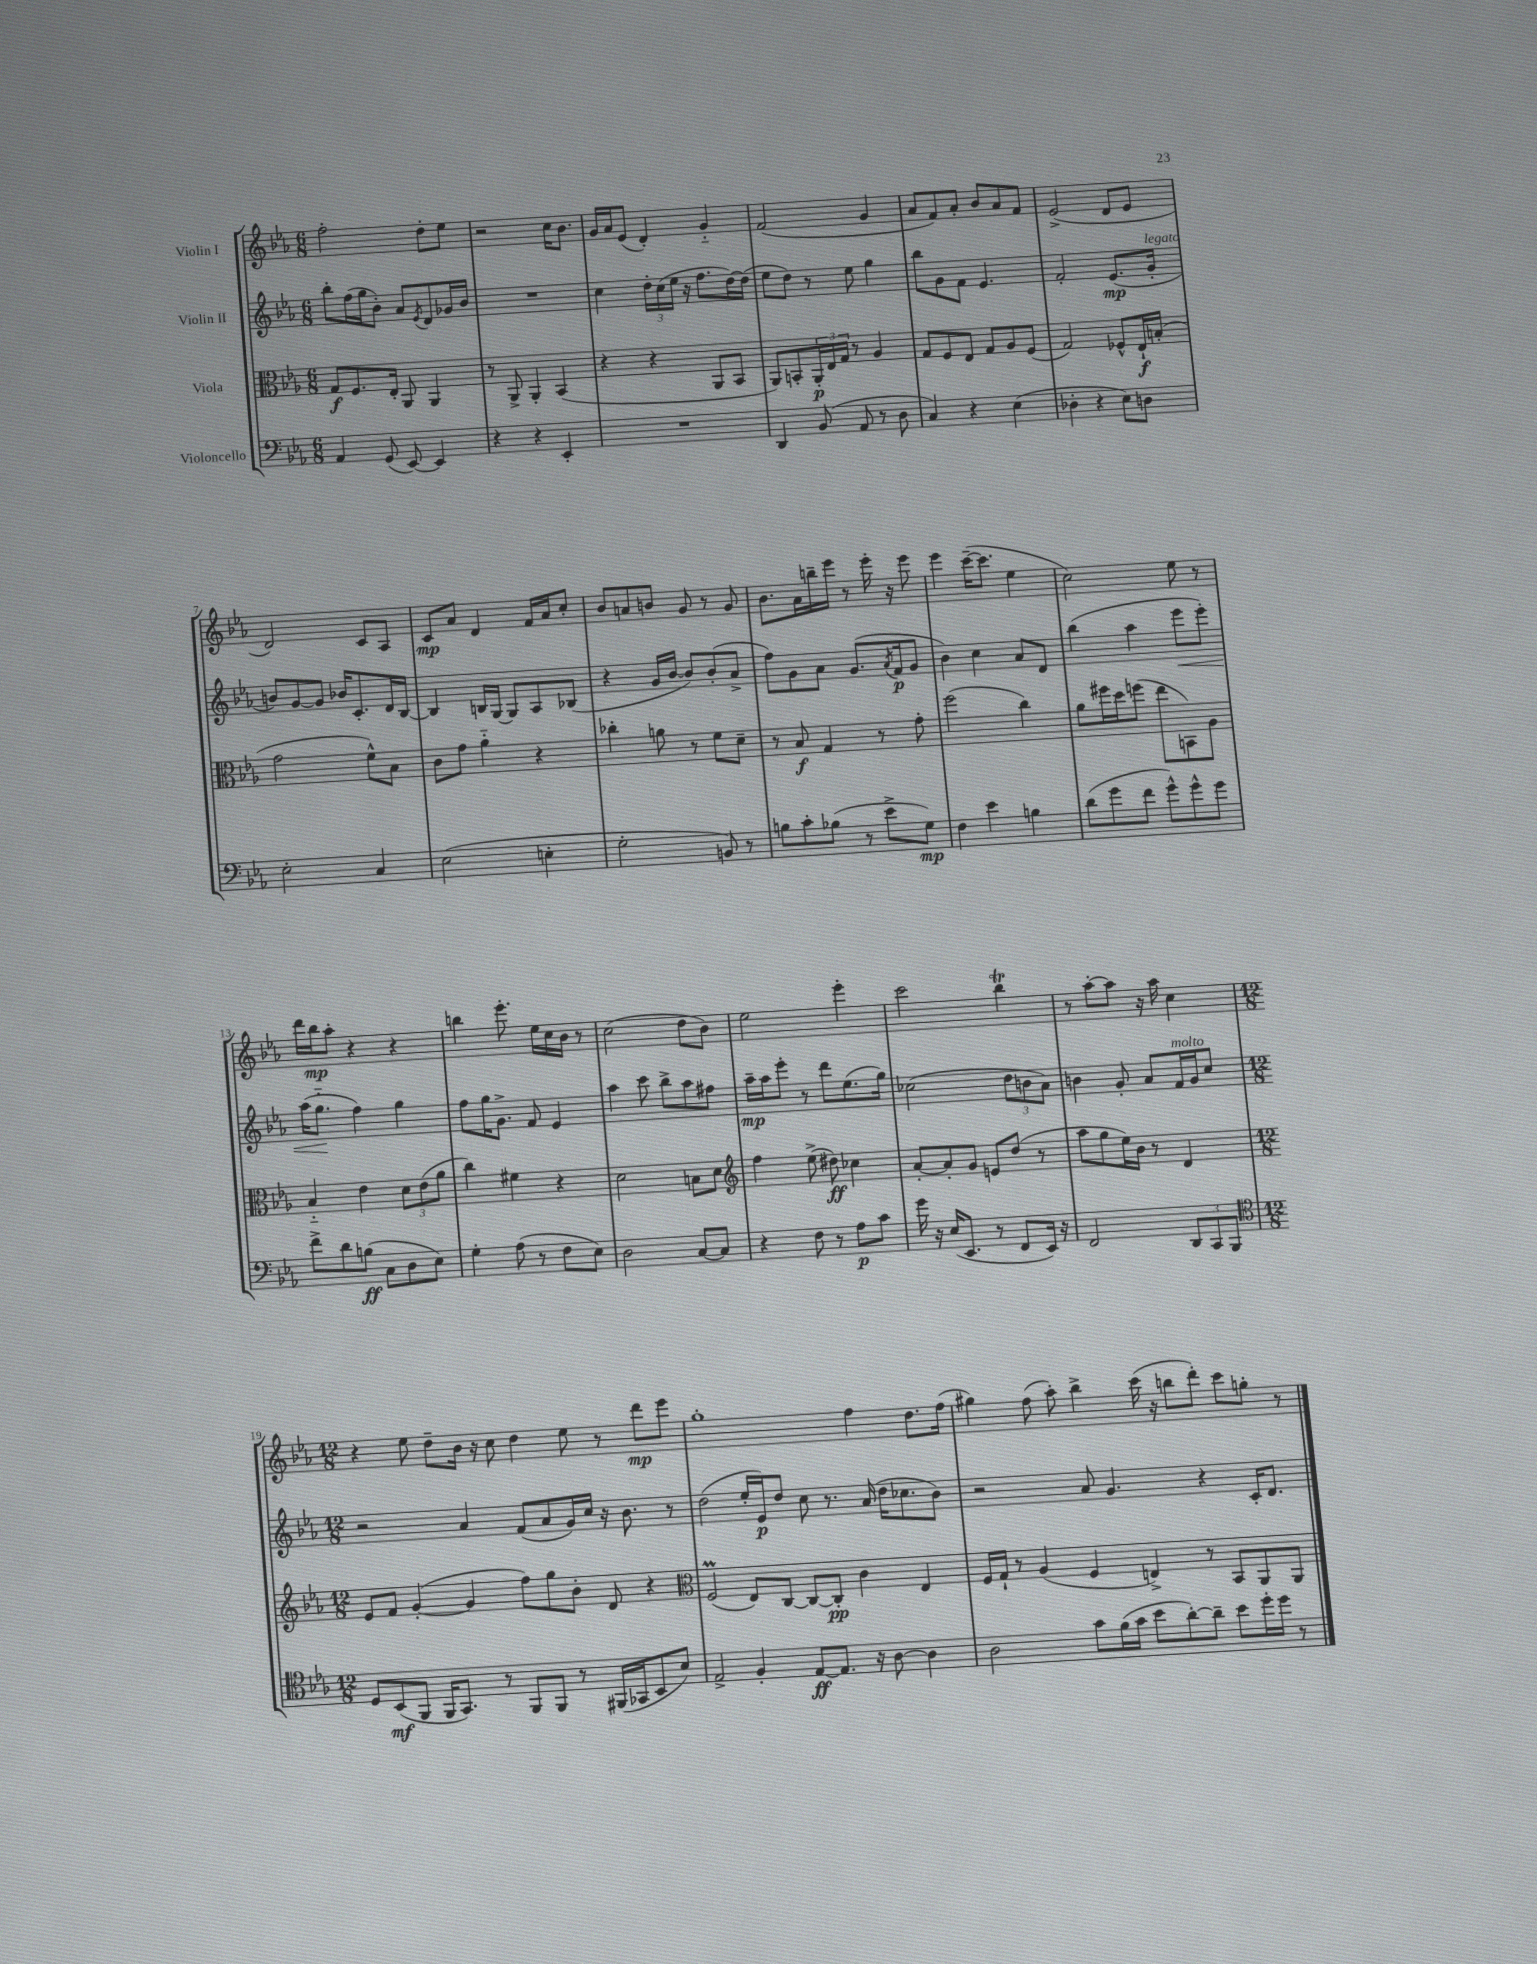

**kern	**kern	**kern	**kern
*staff4	*staff3	*staff2	*staff1
*clefF4	*clefC3	*clefG2	*clefG2
*k[b-e-a-]	*k[b-e-a-]	*k[b-e-a-]	*k[b-e-a-]
*M6/8	*M6/8	*M6/8	*M6/8
4AA-/	8G/L	8bb-'\L	2ff'\
.	8.F/	(16ff\L	.
.	.	16gg\J	.
(8GG/	.	8b-'\J)	.
.	16E-'/Jk	.	.
[8EE-/)	8AA-/	8a-/L	.
.	.	8qe-/	.
4EE-/]	4AA-/	8d/	8dd'\L
.	.	16g-/L	8ee-\J
.	.	16b-/JJ	.
=	=	=	=
4r	8r	2.r	2r
.	8AA-^/	.	.
4r	4AA-'/	.	.
4EE-'/	(4BB-/	.	16cc\LK
.	.	.	8.b-\J
=	=	=	=
2.r	4r	4cc\	16g/LL
.	.	.	16a-/J
.	.	.	(8e-/J
.	4r	24dd'\LL	4d'/)
.	.	(24cc\	.
.	.	24ee-\JJ	.
.	.	16r	.
.	.	8.ff\L	.
.	8AA-/L	.	4g'~/
.	8BB-/J	[16dd\L)	.
.	.	(16dd\]JJ	.
=	=	=	=
4DD/	8AA-/L)	8ee-\L	(2f/
.	8BB'/	8dd\J)	.
(8BB-/	24AA-'/L	8r	.
.	24E-/	.	.
.	24G/JJ	.	.
8AA-/	8r	8ee-\	.
8r	4A-/	4gg\	4g/
8D\	.	.	.
=	=	=	=
4C/)	8G/L	8bb-\L	8a-/L
.	8F/	8g\	8f/)
4r	8E-/J	8f\J	8a-'/J
.	8G/L	4.e-/	8b-/L
(4E-\	8A-/	.	8a-/
.	(8F/J	.	8f/J
=	=	=	=
4D-'\	2G/)	2f'/	(2e-^/
4r	.	.	.
8E-\L)	8F-^^/L	(8.e-/L	8d/L
8D\J	16E-`/L	.	8e-/J
.	(16B'/JJ	16g'/Jk	.
=	=	=	=
2E-'\	2g\	8b/L)	2d/)
.	.	[8g/	.
.	.	8g/]J	.
.	.	16b-/LK	.
.	.	8.c'/	.
4C/	8f^^\L)	.	8c/L
.	8B-\J	16d/L	8A-/J
.	.	[16B-/JJ	.
=	=	=	=
(2E-\	8c\L	4B-/]	8c/L
.	8g\J	.	8a-/J
.	4a-'~\	16B/LL	4d/
.	.	[16G/JJ	.
.	.	8G/]L	.
4E'\	4r	8A-/	16f/LL
.	.	.	16a-/J
.	.	(8B-/J	8cc'/J
=	=	=	=
2G'\	4cc-'\	4r	8b-/L
.	.	.	8a/
.	8a\	16g/LL	8b/J
.	.	[16b-/JJ	.
.	8r	8b-/]L)	8g/
8BB/)	8f\L	(8b-'/	8r
8r	8d~\J	8a-^/J	8g/
=	=	=	=
8B\L	8r	8ff\L)	8.b-\L
8c'\	8B-/	8g\	.
.	.	.	16a-\L
(8B-\J	4G/	8a-\J	16bb~\
.	.	.	16eee-\JJ
8r	.	(8.g/L	8r
8e-^\L	8r	.	16eee-'\
.	.	8qa-/	.
.	.	16f/k	16r
8G\J)	8g'\	8g/J	8eee-\
=	=	=	=
4F\	(2ff\	4b-\)	4eee-\
4e-\	.	4cc\	([16ccc~\LK
.	.	.	8.ccc\]J
4B\	4cc\)	8a-/L	4ee-\
.	.	8d/J	.
=	=	=	=
(8d\L	8a-\L	(4bb-\	2cc\)
8g\	16ff#\L	.	.
.	16dd\J	.	.
8f\J	(8ff\J	4aa-\	.
8g^^\L)	8ee-\L	.	.
8g^^\	8BB\)	8eee-\L	8ee-\
8g\J	8A-\J	8eee-'\J)	8r
=	=	=	=
8f^\L	4B-'~/	(16aa-\LK	16ddd\LL
.	.	8.gg'~\J	16bb-\J
8d\	.	.	8aa-'\J
(8B\J	4e-\	4ff\)	4r
8C\L	.	.	.
8D\	12d\L	4gg\	4r
.	(12e-\	.	.
8E-\J)	.	.	.
.	12a-\J	.	.
=	=	=	=
4G'\	4cc\)	8ff\L	4bb\
.	.	16gg\K	.
.	.	8.g^\J	.
(8A-\	4f#\	.	8.eee-'\
8r	.	8f/	.
.	.	.	16ee-\LL
8F\L	4r	4e-/	16cc\
.	.	.	16b-\JJ
8E-\J)	.	.	8r
=	=	=	=
2D\	2d\	4aa-\	(2cc\
.	.	8ccc\	.
.	.	8bb-^\L	.
[8C/L	8B\L	8aa-\	8dd\L
8C/]J	8d\J	8ff#\J	8b-\J)
=	=	=	=
*	*clefG2	*	*
4r	4ff\	16aa-~\LL	2ee-\
.	.	16aa-\J	.
.	.	8eee-'\J	.
8F\	(8ee-^\	8r	.
8r	8dd#\)	8ddd\L	.
8A-\L	4cc-\	(8.ee-\	4eee-'\
8c\J	.	.	.
.	.	16gg\Jk)	.
=	=	=	=
16g\	[8a-'/L	(2cc-\	2ccc\
16r	.	.	.
(16E-/LK	8a-'/]	.	.
8.EE-/J	.	.	.
.	8g/J	.	.
8r	8e/L	.	.
8FF/L	(8dd/J	12dd\L	4bb-\
.	.	12b\	.
16EE-/Jk)	8r	.	.
.	.	12a-\J)	.
16r	.	.	.
=	=	=	=
2FF/	8aa-\L	4b\	8r
.	8gg\	.	[8aa-'\L
.	16ee-\L)	8g'/	8aa-\]J
.	16b-\JJ	.	.
.	8r	8a-/L	16r
.	.	.	16aa-\
12DD/L	4d/	16f/L	4cc\
.	.	16g/J	.
12CC/	.	.	.
.	.	8cc/J	.
12BBB-/J	.	.	.
=	=	=	=
*clefC4	*	*	*
*M12/8	*M12/8	*M12/8	*M12/8
8D/L	8e-/L	2r	4r
(8BB-/	8f/J	.	.
8FF/J	([4g'/	.	8ee-\
16FF/LK	.	.	8dd~\L
8.GG/J)	.	.	.
.	4g/]	4a-/	16b-\Jk
.	.	.	16r
8r	.	.	8cc\
8FF/L	8ff\L)	(8f/L	4dd\
8FF/J	8gg\	8a-/	.
8r	8b-'\J	16g/L)	8ee-\
.	.	16cc/JJ	.
(16FF#/LL	8d/	16r	8r
16GG-/J	.	8.b-\	.
8BB-/	4r	.	8ddd\L
8B-/J)	.	8r	8eee-\J
=	=	=	=
*	*clefC3	*	*
2E-^/	(2F/	(2dd\	1gg'
4F'/	8E-/L)	16ee-'/LL	.
.	.	16e-/J)	.
.	[8C/J	8dd/J	.
[8E-/L	8C/_L	8cc\	.
8.E-/]J	8C'/]J	8.r	.
.	4c\	.	4ff\
16r	.	(16a-/	.
[8A-\	.	16dd\LK	.
.	.	8.cc-\	.
4A-\]	4E-/	.	8.dd\L
.	.	8b-\J)	.
.	.	.	(16ff\Jk
=	=	=	=
2A-\	16F/LL	2r	4gg#\)
.	16G`/JJ	.	.
.	8r	.	.
.	(4A-/	.	(8ff\
.	.	.	8aa-'\)
8g\L	4F/	8a-/	4bb-^\
(16f\L	.	4.g/	.
16g\JJ	.	.	.
8b-\L	4E^/)	.	(16ccc\
.	.	.	16r
[8a-'\)	.	.	8bb\L
8a-~\]J	8r	4r	8ddd'\J)
8b-\L	8BB-/L	.	8ccc\L
16dd'\L	8AA-/	16c'/LK	8gg'\J
16dd\JJ	.	8.d/J	.
8r	8AA-/J	.	8r
==	==	==	==
*-	*-	*-	*-
